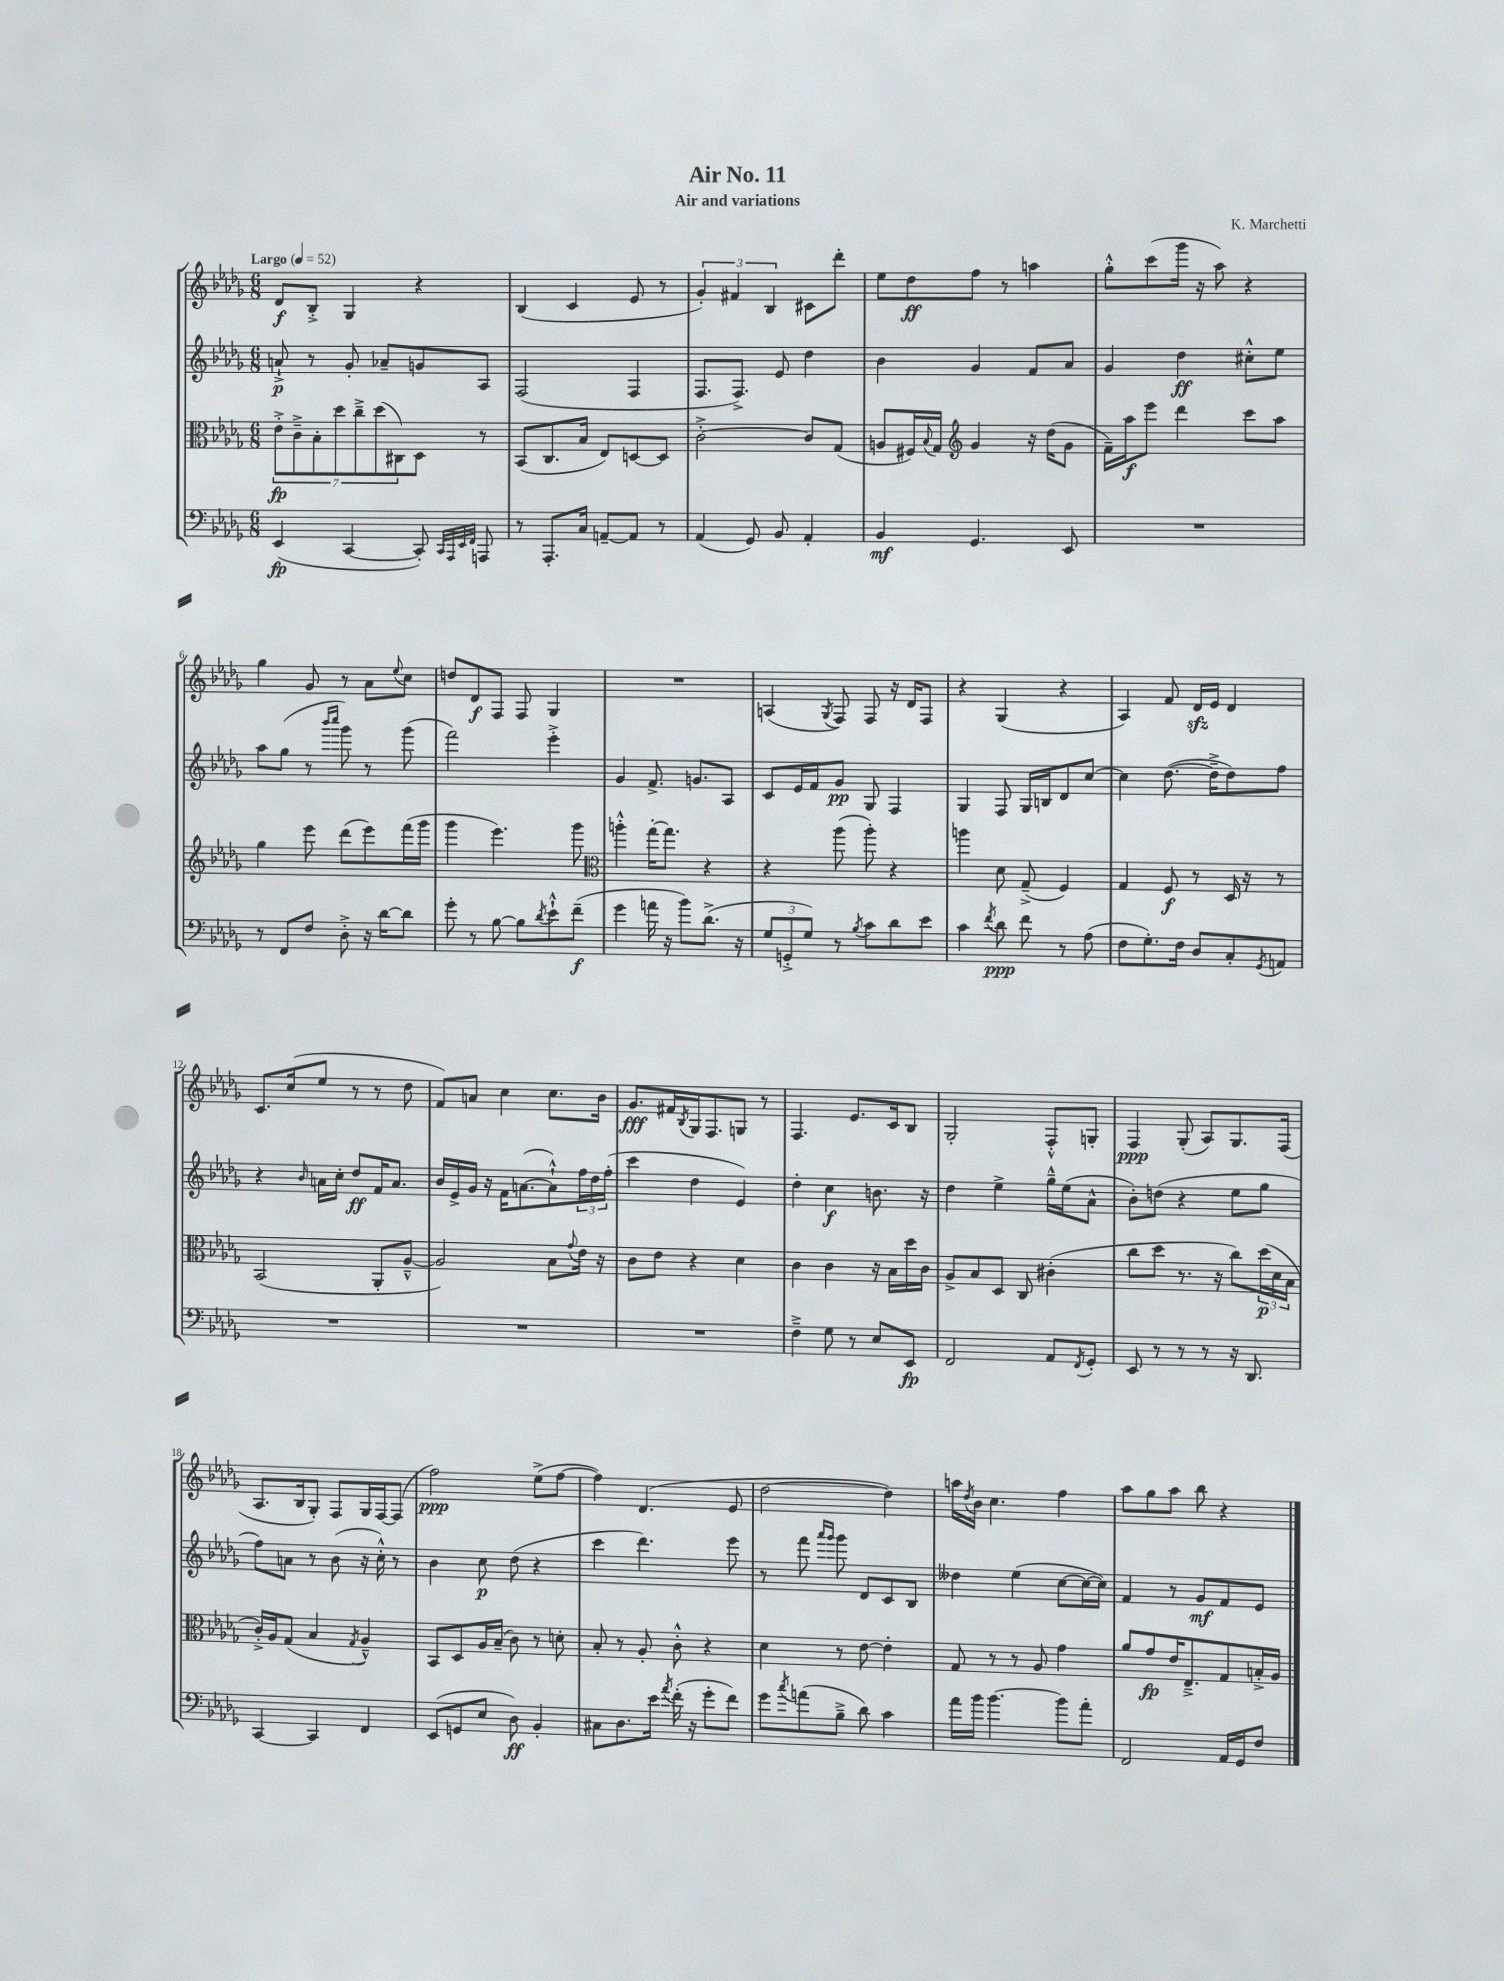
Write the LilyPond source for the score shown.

\header { title = "Air No. 11" composer = "K. Marchetti" subtitle = "Air and variations" }
<<
\new StaffGroup <<
\new Staff = "s0" {
    \clef treble \key des \major \numericTimeSignature \time 6/8 \tempo "Largo" 4 = 52
    des'8\f bes8-.-> ges4 r4 |
    bes4( c'4 ees'8 r8 |
    \tuplet 3/2 { ges'4-.) fis'4 bes4 } cis'8 des'''8-. |
    ees''8 des''8\ff f''8 r8 a''4 |
    ges''8-.-^ c'''8( ges'''16 r16 aes''8) r4 |
    ges''4 ges'8 r8 aes'8 \appoggiatura { ees''8 } c''8 |
    d''8 des'8\f f8 f8 ges4 |
    R2. |
    a4( \acciaccatura { ges8 } f8) f8 r16 des'16 f8 |
    r4 ges4( r4 |
    aes4) f'8 des'16\sfz ees'16 des'4 |
    c'8. c''16( ees''8 r8 r8 des''8 |
    f'8) a'8 c''4 c''8. bes'16 |
    ges'8.\fff fis'16 \acciaccatura { bes8 } ges16 f8. g8 r8 |
    f4. ees'8. c'16 bes8 |
    ges2-. f8-.-^ g8-. |
    f4\ppp ges8-.( aes8) ges8. f16( |
    aes8. bes16 ges8-.) f8 ges16 f16~ f8( |
    f''2\ppp) ees''8->( f''8~ |
    f''4) des'4.( ees'8 |
    des''2~ des''4) |
    a''16 \acciaccatura { des''8 } bes'16 c''4. f''4 |
    aes''8 ges''8 aes''8 bes''8 r4 \bar "|." |
}
\new Staff = "s1" {
    \clef treble \key des \major \numericTimeSignature \time 6/8
    a'8-!->\p r8 ges'8-. aes'8-- g'8 aes8 |
    f2( f4 |
    f8. f8.->) ees'8 des''4 |
    bes'4 ges'4 f'8 aes'8 |
    ges'4 des''4\ff cis''8-.-^ ees''8 |
    aes''8 ges''8( r8 \grace { bes'''16 c''''16 } ges'''8) r8 ges'''8( |
    f'''2) ees'''4-.-> |
    ges'4 f'8.-> g'8. aes8 |
    c'8 ees'16 f'16 ges'8\pp ges8 f4 |
    ges4 f8 ges16 b16 des'8 c''8~ |
    c''4 des''8.~( des''16---> des''8) f''8 |
    r4 \grace { bes'16 } a'16 c''16-. des''8\ff f'16 a'8. |
    bes'16 ees'16-> ges'16 r16 f'16 a'8.~( a'8-!-^) \tuplet 3/2 { f''16 des''16 f''16-.( } |
    c'''4 des''4 ees'4) |
    des''4-. c''4\f b'8. r16 |
    des''4 ees''4-> ges''16---^ ees''16( aes'8-^ |
    bes'8-.) d''8( r4 ees''8 ges''8 |
    f''8) a'8 r8 bes'8( r16 c''16-.-^) r8 |
    bes'4 c''8\p des''8( r4 |
    c'''4 des'''4.) ees'''8 |
    r8 f'''8 \grace { aes'''16 ges'''16 } ges'''8 des'8 c'8 bes8 |
    deses''4 ees''4( c''8~ c''16~ c''16) |
    f'4 r8 ges'8\mf f'8 ees'8 \bar "|." |
}
\new Staff = "s2" {
    \clef alto \key des \major \numericTimeSignature \time 6/8
    \tuplet 7/4 { ees'8-.->\fp c'8---> bes8-. des''8 c''8---> des''8( cis8) } des8 r8 |
    bes,8( c8. bes16 ees8) d8~ d8 |
    c'2~-.-> c'8 ges8( |
    a8 fis16) \appoggiatura { bes8 } ges16 \clef treble ges'4 r16 des''16( ges'8 |
    f'16--) aes''16\f ees'''8 des'''4 c'''8 aes''8 |
    ges''4 ees'''8 des'''8( ees'''8) f'''16( ges'''16 |
    ges'''4 ees'''4.) ges'''8 |
    \clef alto a''4-.-^ ges''16~-. ges''8. r4 |
    r4 aes''8( aes''8-.) r4 |
    a''4 des'8 ges8--->( f4) |
    ges4 f8\f r8 des16 r16 r8 |
    bes,2( aes,8-. aes8~---^ |
    aes2) bes8 \appoggiatura { ges'8 } ees'16 r16 |
    c'8 ees'8 r4 des'4 |
    c'4 c'4 r16 bes16 des''16 c'16 |
    aes8-> bes8 des8 c8 cis'4-.( |
    c''8 des''8 r8. r16 c''8) \tuplet 3/2 { des''16\p( des'16 bes16 } |
    c'16-.->) aes16 ges8( bes4 \acciaccatura { ges8 } aes4---^) |
    bes,8 des8 aes16 bes16--( c'8) r8 d'8-. |
    bes8-. r8 aes8-. c'8-.-^ r4 |
    des'4 r8 ees'8~ ees'4-. |
    ges8 r8 r8 aes8 ges'4 |
    aes'8 ges'8\fp ees'16 ees8.---> ges8 b16-.-> aes16 \bar "|." |
}
\new Staff = "s3" {
    \clef bass \key des \major \numericTimeSignature \time 6/8
    ees,4\fp( c,4~ c,8-.) \grace { c,32 aes,,32 ees,32 f,32 } a,,8 |
    r8 aes,,8.-. c16 a,8~-- a,8 r8 |
    aes,4( ges,8) bes,8 aes,4-. |
    bes,4\mf ges,4. ees,8 |
    R2. |
    r8 f,8 f8 des8-.-> r16 des'16~ des'8 |
    ges'8-. r8 bes8~ bes8 \acciaccatura { des'8 } ees'8-!-^ f'8--\f( |
    ges'4 a'16 r16 bes'8) des'8.->( r16 |
    \tuplet 3/2 { ges8 g,8-.-> ges8) } r8 \acciaccatura { bes8 } c'8 des'8 ees'8 |
    c'4 \acciaccatura { f'8 } des'8\ppp f'8 r8 aes8( |
    f8 ges8.-.) f16 des8 c8-. \acciaccatura { ges,8 } a,8 |
    R2. |
    R2. |
    R2. |
    f4---> ges8 r8 ees8 ees,8\fp |
    f,2 aes,8 \acciaccatura { f,8 } ges,8-. |
    ees,8 r8 r8 r8 r16 des,8. |
    c,4~ c,4 f,4 |
    ees,8( g,8 ees8 des8\ff) bes,4-. |
    cis8 des8. ees'16 \acciaccatura { aes'8 } f'16-.( r16 ges'8-. f'8) |
    ges'8 \acciaccatura { c''8 } a'8( bes8---> des'8) c'4 |
    aes'16 bes'16 bes'4.~ bes'8 aes'8-. |
    f,2 aes,16 ges,16 f8 \bar "|." |
}
>>
>>
